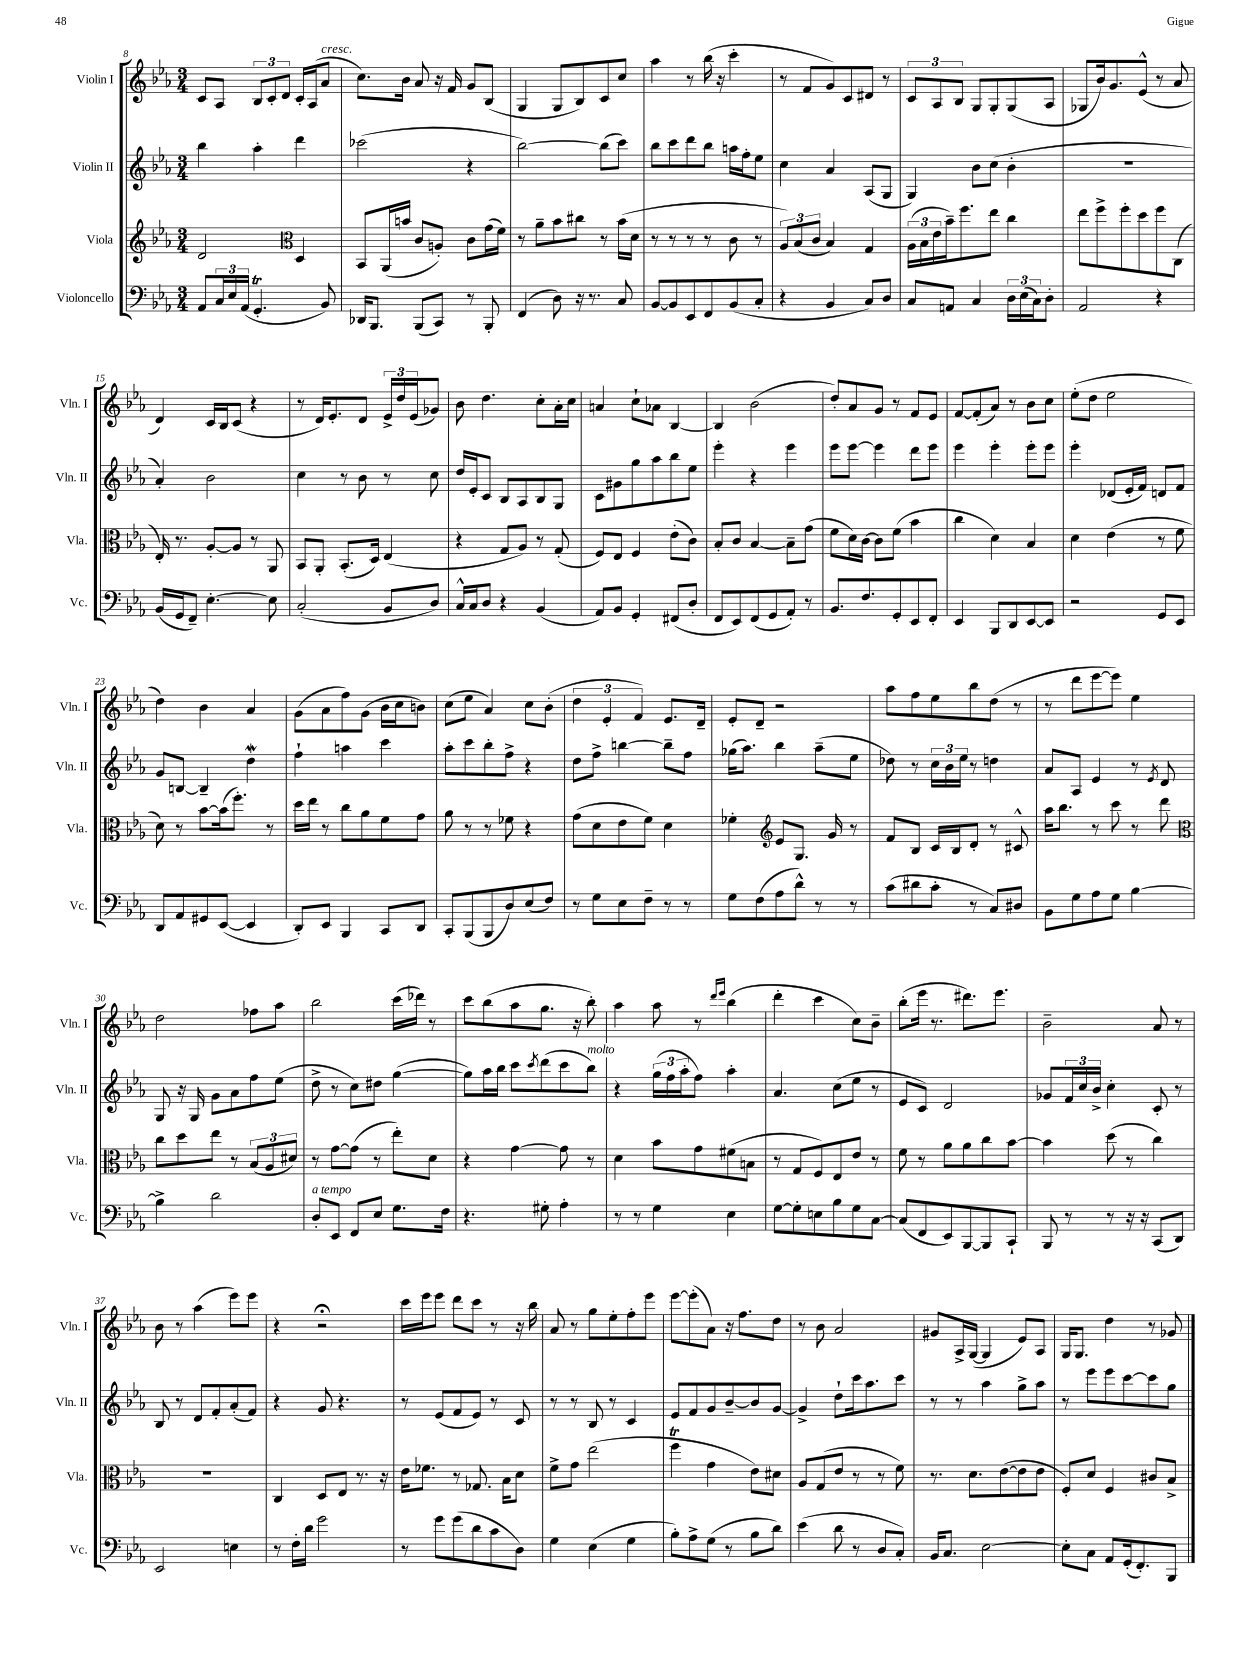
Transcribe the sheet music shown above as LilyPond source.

<<
\new StaffGroup <<
\new Staff = "s0" \with { instrumentName = "Violin I" shortInstrumentName = "Vln. I" } {
    \clef treble \key ees \major \numericTimeSignature \time 3/4
    c'8 aes8 \tuplet 3/2 { bes8 c'8-. d'8 } c'16-. aes16( aes'8^\markup { \italic "cresc." } |
    c''8.) bes'16 aes'8 r16 f'16 g'8 bes8( |
    g4 g8 bes8) c'8 c''8 |
    aes''4 r8 bes''16( r16 c'''4-. |
    r8 f'8 g'8) c'8 dis'8 r8 |
    \tuplet 3/2 { c'8 aes8 bes8 } g8 g8-. g8( aes8 |
    ges8 bes'16) g'8. ees'8-^( r8 aes'8 |
    d'4) c'16 bes16 c'8( r4 |
    r8 d'16) ees'8.-. d'8 \tuplet 3/2 { ees'16-> d''16 ees'16( } ges'8) |
    bes'8 d''4. c''8-. aes'16-. c''16 |
    a'4 c''8-! aes'8 bes4~ |
    bes4 bes'2( |
    d''8-.) aes'8 g'8 r8 f'8 ees'8 |
    f'8~ f'8-.( aes'8) r8 bes'8 c''8 |
    ees''8-.( d''8 ees''2 |
    d''4) bes'4 aes'4 |
    g'8( aes'8 f''8) g'8( bes'16 c''16 b'8) |
    c''8( ees''8 aes'4) c''8 bes'8-.( |
    \tuplet 3/2 { d''4 ees'4-. f'4) } ees'8. d'16-- |
    ees'8-. d'8-- r2 |
    aes''8 f''8 ees''8 bes''8 d''8( r8 |
    r8 d'''8 ees'''8~ ees'''8) ees''4 |
    d''2 fes''8 aes''8 |
    bes''2 c'''16( des'''16) r8 |
    c'''8 bes''8( aes''8 g''8. r16 bes''8-.) |
    aes''4 aes''8 r8 \grace { d'''16 ees'''16 } bes''4( |
    d'''4-. c'''4 c''8) bes'8-- |
    bes''8-.( ees'''16 r8. dis'''8.) ees'''8. |
    bes'2-- aes'8 r8 |
    bes'8 r8 aes''4( ees'''8) ees'''8 |
    r4 r2\fermata |
    c'''16 ees'''16 ees'''8 d'''8 c'''8 r8 r16 bes''16 |
    aes'8 r8 g''8 ees''8-. f''8-. ees'''8 |
    ees'''8~ ees'''8-.( aes'8) r16 f''8. d''8 |
    r8 bes'8 aes'2 |
    gis'8 aes16-> g16~( g4 ees'8) aes8 |
    g16 g8. d''4 r8 ges'8 \bar "|." |
}
\new Staff = "s1" \with { instrumentName = "Violin II" shortInstrumentName = "Vln. II" } {
    \clef treble \key ees \major \numericTimeSignature \time 3/4
    bes''4 aes''4-. d'''4 |
    ces'''2( r4 |
    bes''2~) bes''8( c'''8) |
    bes''8 c'''8 d'''8 bes''8 a''16 f''16-. ees''8 |
    c''4 aes'4 aes8( g8 |
    g4) bes'8 c''8( bes'4-. |
    R2. |
    aes'4-.) bes'2 |
    c''4 r8 bes'8 r8 c''8 |
    d''16 ees'16-. c'8 bes8 aes8 bes8 g8 |
    c'8 gis'8 g''8 aes''8 bes''8 ees''8 |
    ees'''4-. r4 ees'''4 |
    ees'''8 ees'''8~ ees'''4 d'''8 ees'''8 |
    ees'''4 ees'''4-. ees'''8-. ees'''8 |
    ees'''4-. des'8( ees'16-. f'16) d'8 f'8 |
    g'8 b8~ b4-- d''4\mordent |
    f''4-! a''4 c'''4 |
    aes''8-. c'''8 bes''8-. f''8-> r4 |
    d''8 f''8-> b''4~ b''8-- f''8 |
    ges''16( aes''8.) bes''4 aes''8--( ees''8 |
    des''8) r8 \tuplet 3/2 { c''16 bes'16 ees''16 } r8 d''4 |
    aes'8 aes8 ees'4 r8 \acciaccatura { ees'8 } d'8 |
    g8 r16 g16 g'8 aes'8 f''8 ees''8( |
    d''8-> r8 c''8) dis''8 g''4~( |
    g''8) aes''16 bes''16 c'''8 \acciaccatura { c'''8 } d'''8( c'''8 bes''8^\markup { \italic "molto" }) |
    r4 \tuplet 3/2 { g''16( f''16 aes''16-. } f''8) aes''4-. |
    aes'4. c''8( ees''8 r8 |
    ees'8 c'8) d'2 |
    ges'8 \tuplet 3/2 { f'16 c''16 bes'16-> } c''4-. c'8-. r8 |
    bes8 r8 d'8 f'8-. aes'8-.( f'8) |
    r4 g'8 r4. |
    r8 ees'8( f'8 ees'8) r8 c'8 |
    r8 r8 bes8 r8 c'4 |
    ees'8 f'8 g'8 bes'8~-- bes'8 g'8~ |
    g'4-> d''8-! c'''16 aes''8. c'''8 |
    r8 r8 aes''4 g''8-> aes''8 |
    r8 ees'''8 ees'''8 c'''8~ c'''8 g''8 \bar "|." |
}
\new Staff = "s2" \with { instrumentName = "Viola" shortInstrumentName = "Vla." } {
    \clef treble \key ees \major \numericTimeSignature \time 3/4
    d'2 \clef alto d4 |
    bes,8 aes,16( b'16 c'8 a8-.) c'8 g'16( f'16) |
    r8 aes'8-- bes'8 cis''8 r8 bes'16( d'16 |
    r8 r8 r8 r8 c'8 r8 |
    \tuplet 3/2 { aes8) bes8( c'8 } bes4) g4 |
    \tuplet 3/2 { aes16( bes16 ees'16 } bes'16--) f''8. ees''8 c''4 |
    ees''8 f''8-> f''8-. d''8 f''8 c8( |
    ees16-.) r8. aes8~-. aes8 r8 aes,8 |
    bes,8 aes,8-. bes,8.-.( d16) ees4( |
    r4 g8 aes8) r8 g8-.( |
    f8) ees8 f4 ees'8-.( c'8) |
    bes8-. c'8 bes4~ bes8-- g'8( |
    f'8 d'16) c'16~ c'8 f'8( bes'4 |
    c''4 d'4) bes4 |
    d'4 ees'4( r8 f'8 |
    d'8) r8 bes'8~ bes'16( f''8.-.) r8 |
    d''16 ees''16 r8 c''8 aes'8 f'8 g'8 |
    aes'8 r8 r8 fes'8 r4 |
    g'8( d'8 ees'8 f'8) d'4 |
    fes'4-. \clef treble ees'8 g8. g'16 r8 |
    f'8 bes8 c'16 bes16 d'8-. r8 cis'8-^ |
    aes''16 bes''8. r8 c'''8 r8 d'''8 |
    \clef alto c''8 d''8 ees''8 r8 \tuplet 3/2 { bes8( aes8 dis'8) } |
    r8 g'8~ g'8( r8 ees''8-.) d'8 |
    r4 g'4~ g'8 r8 |
    d'4 bes'8 g'8 fis'8( b8 |
    r8 g8 f8) ees8 ees'8 r8 |
    f'8 r8 aes'8 aes'8 c''8 bes'8~ |
    bes'4 d''8( r8 c''4) |
    R2. |
    c4 d8 ees8 r8. r16 |
    ees'16 fes'8. r8 ges8. bes16 d'8 |
    f'8-> g'8 ees''2( |
    f''4\trill g'4 ees'8) dis'8 |
    aes8 g8( ees'8 r8 r8 f'8) |
    r8. d'8. ees'8~( ees'8 ees'8 |
    f8-.) d'8 f4 cis'8 bes8-> \bar "|." |
}
\new Staff = "s3" \with { instrumentName = "Violoncello" shortInstrumentName = "Vc." } {
    \clef bass \key ees \major \numericTimeSignature \time 3/4
    aes,8 \tuplet 3/2 { c16 ees16 aes,16( } g,4.-.\trill bes,8) |
    des,16 bes,,8. bes,,8( c,8) r8 bes,,8-. |
    f,4( d8) r16 r8. c8 |
    bes,8~ bes,8 ees,8 f,8 bes,8( c8-. |
    r4 bes,4 c8) d8 |
    c8 a,8 c4 \tuplet 3/2 { d16 ees16( c16) } d8-. |
    aes,2 r4 |
    bes,16( g,16 f,8--) ees4.~-. ees8 |
    c2-.( bes,8 d8) |
    c16-^ c16 d8 r4 bes,4( |
    aes,8) bes,8 g,4-. fis,8( d8-. |
    f,8 ees,8) f,8( g,8 aes,8-.) r8 |
    bes,8. f8. g,8-. ees,8 f,8-. |
    ees,4 bes,,8 d,8 ees,8~ ees,8 |
    r2 g,8 ees,8 |
    d,8 aes,8 gis,8 ees,8~( ees,4 |
    d,8-.) ees,8 bes,,4 c,8 d,8 |
    c,8-. bes,,8( bes,,8 d8) ees8( f8) |
    r8 g8 ees8 f8-- r8 r8 |
    g8 f8( aes8 d'8-^) r8 r8 |
    c'8( dis'8 c'8-. r8 c8) dis8 |
    bes,8 g8 aes8 g8 bes4~ |
    bes4-> d'2 |
    d8-.^\markup { \italic "a tempo" } ees,8 f,8 ees8 g8. f16 |
    r4. gis8-. aes4-. |
    r8 r8 g4 ees4 |
    g8~ g8-. e8 bes8 g8 c8~ |
    c8( f,8 ees,8) bes,,8~ bes,,8 c,8-! |
    bes,,8 r8 r8 r16 r16 c,8( d,8) |
    ees,2 e4 |
    r8 f16-. d'16 g'2 |
    r8 g'8 g'8( d'8 c'8 d8) |
    g4 ees4( g4 |
    bes8-.) aes8-> g8( r8 bes8 d'8) |
    ees'4( d'8 r8 d8 c8-.) |
    bes,16 c8. ees2~ |
    ees8-. c8 aes,8 g,16-.( f,8.-.) bes,,8 \bar "|." |
}
>>
>>
\layout { \context { \Score currentBarNumber = #8 } }
